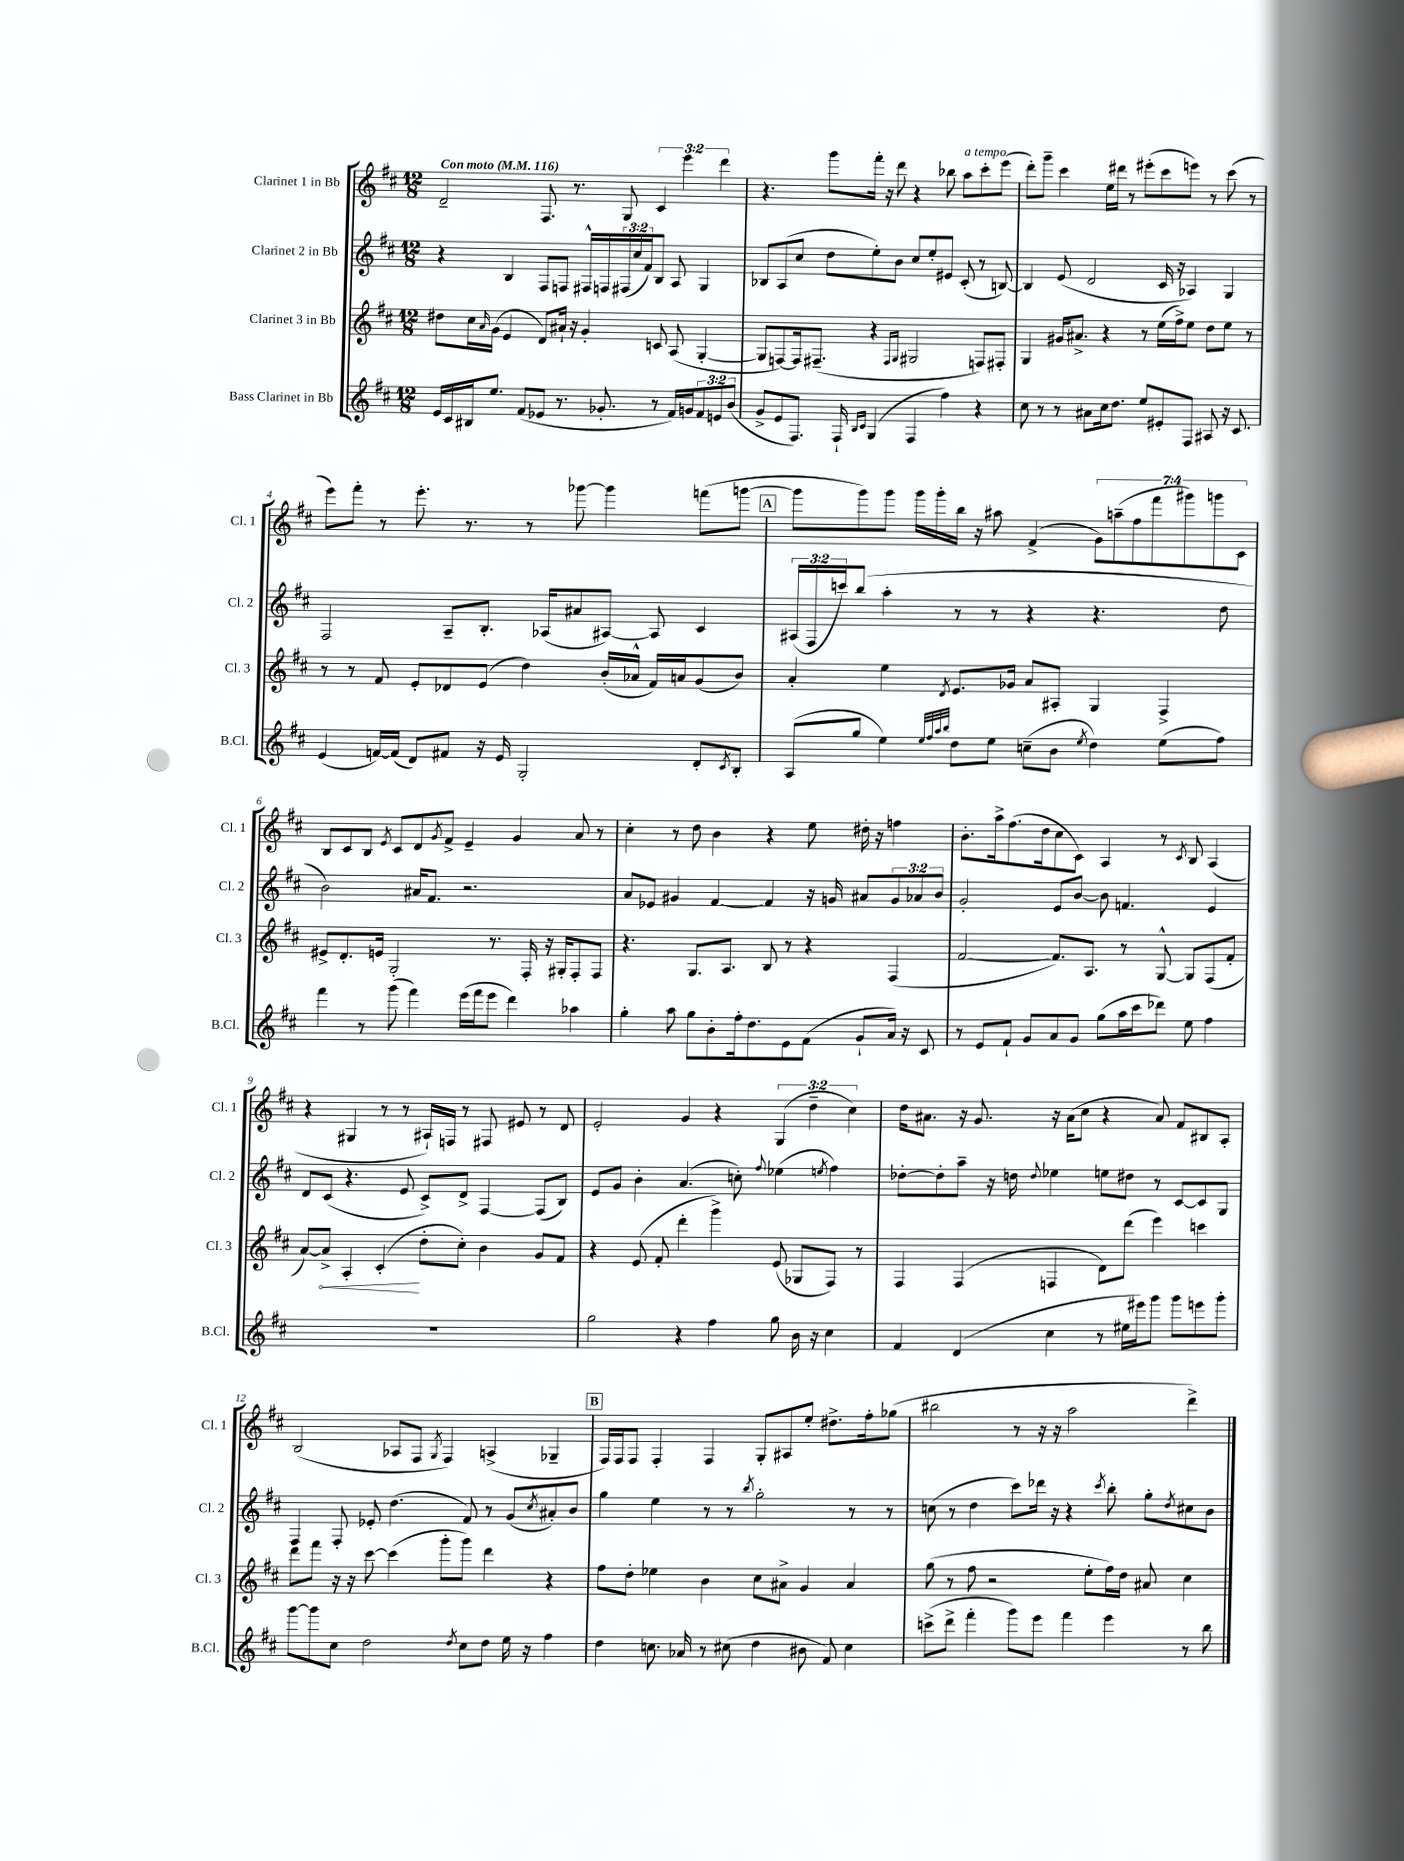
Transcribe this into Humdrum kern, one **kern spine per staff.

**kern	**kern	**kern	**kern
*staff4	*staff3	*staff2	*staff1
*clefG2	*clefG2	*clefG2	*clefG2
*k[f#c#]	*k[f#c#]	*k[f#c#]	*k[f#c#]
*M12/8	*M12/8	*M12/8	*M12/8
*MM116	*MM116	*MM116	*MM116
16e	8dd#	4r	2d~
16c#	.	.	.
16B#	16cc#	.	.
.	16qqa	.	.
8.ee	(16g	.	.
.	4e	4B	.
(8f#	.	.	.
8e-	8d)	8F#	8.F#
8.r	16a#`	8F	.
.	16r	.	8.r
.	4g'	16F#^^	.
8.g-'	.	16F	.
.	.	(24F#	8G
.	.	24cc#	.
.	.	24f#)	.
8r	8c	8B	6c#
16f#)	(8A	8A	.
.	.	.	6eee
16g	.	.	.
12f#	[4G'	4G	.
12e	.	.	6ddd
(12b	.	.	.
=	=	=	=
8g^	8G]	8B-	4.r
8e	[8F)	(8A	.
8.F#)	16F]	8cc#	.
.	(8.F#~	.	.
.	.	8dd	8ggg
16F#`	.	.	.
16qqB	.	.	.
16qqc#	.	.	.
(4G	4r	8ee')	16fff#'
.	.	.	16r
.	.	8b	8ddd
.	16qqF#	.	.
.	16qqG	.	.
4F#	2G#	8cc#	4r
.	.	8ee'	.
4ff#)	.	8e#	8bb-
.	.	(8c#'	8aa
4r	8F)	8r	8ccc#'
.	8F#'	[8B)	(8eee
=	=	=	=
8cc#	4G	4B]	8ddd')
8r	.	.	8ggg~
8r	16g#	(8e	4ccc#
.	8.a#^	.	.
8a#	.	2d	.
16cc#	4r	.	16ee
8.dd	.	.	16ddd#
.	.	.	8r
8ee	8r	.	(8eee#'
8e#'	(16ee	16c#	8ccc#
.	16ff#^)	16r	.
8F#	8ee	4A-)	8eee)
8A#	8dd	.	8r
16r	8ee	4G	(8ccc#
8.c#	.	.	.
.	8r	.	8r
=	=	=	=
(4e	8r	2F#	8eee)
.	8r	.	8fff#'
[16f)	8f#	.	8r
(16f]	.	.	.
8d)	8e'	.	8.eee'
8f#	8d-	8A~	.
.	.	.	8.r
16r	(8e	8.B'	.
16e	.	.	.
2G'	4dd)	.	8r
.	.	(16A-	.
.	.	8a#	[8ggg-
.	(16b'	[8A#)	4ggg-]
.	16a-^^	.	.
.	16f#)	8A#]	.
.	16a	.	.
8d'	(8g	4c#	(8fff
8qc#	.	.	.
8B'	8b)	.	[8ggg
=	=	=	=
(8A	4a'	(24A#	8ggg]
.	.	24F#	.
.	.	24ccc)	.
8gg	.	(8bb	8ggg)
4ee)	4ee	4aa'	8ggg
.	.	.	16ggg
.	.	.	16ggg'
32qqee	.	.	.
32qqff#	.	.	.
32qqaa	.	.	.
32qqbb	8qd	.	.
8dd	8.e	8r	16bb
.	.	.	16r
8ee	.	8r	8aa#
.	16g-	.	.
(8cc~	8a	4r	(4f#^
8b	8A#'	.	.
8qee	.	.	.
4dd)	4G	4.r	14g)
.	.	.	(14aa~
.	.	.	14ff#
.	.	.	14fff#
(8ee	4F#^	.	.
.	.	.	14ggg#)
.	.	.	14ggg
8ff#)	.	8dd	.
.	.	.	14c#
=	=	=	=
4fff#	8e#^	2b)	8B
.	8.d'	.	8c#
8r	.	.	8B
.	16e	.	.
.	.	.	8qe
(8ggg	2G'	.	8c#
4fff#)	.	16a#	8d
.	.	8.f#	.
.	.	.	8qg
.	.	.	8f#^
(16eee	.	2.r	4e~
16fff#	.	.	.
8eee	8.r	.	.
4ddd)	.	.	4g
.	16F#'	.	.
.	16r	.	.
.	16G#'	.	.
4aa-	8F#'	.	8a
.	8F#	.	8r
=	=	=	=
4gg'	4.r	8a	4cc#'
.	.	8e-	.
8aa	.	4g#	8r
8gg	8.G	.	8dd
8b'	.	[4f#	4b
.	8.A	.	.
16ff#'	.	.	.
8.dd	.	.	.
.	8B	4f#]	4r
8e	8r	.	.
(8f#	4r	16r	8ee
.	.	16g	.
8g`	.	8a#	16dd#'
.	.	.	16r
16a)	(4F#	12g	4ff
16r	.	.	.
.	.	12a-	.
8c#	.	.	.
.	.	12b	.
=	=	=	=
8r	[2f#	2g'	8.b'
8e	.	.	.
.	.	.	16aa^
8f#`	.	.	(8.ff#
8g	.	.	.
.	.	.	16dd
8a	8.f#])	8e	8cc#
8g	.	[8b	8c#)
.	8.A	.	.
(8gg	.	8b]	4A
16aa	8r	4.f	.
16ccc#	.	.	.
8ddd-)	[8G^^	.	8r
.	.	.	8qc#
8ee	8G]	.	8B
4ff#	(8F#	4e	(4A
.	8f#'	.	.
=	=	=	=
1.r	[8a)	8d	4r
.	8a^]	(8c#	.
.	4A'	4.r	4G#
.	(4c#'	.	8r
.	.	8e	8r
.	8dd'	8c#^)	16A#`)
.	.	.	16F
.	8cc#')	8d^	8r
.	4b	[4F#	8F#
.	.	.	8e#
.	8g	(8F#]	8r
.	8f#	8B)	8d
=	=	=	=
2gg	4r	8e	2e'
.	.	8g	.
.	(8e	4b'	.
.	8f#'	.	.
4r	4ddd'	(4.a	4g
4ff#	4ggg^)	.	4r
.	.	8cc')	.
.	.	8qqff#	.
8gg	(8e	(4ee-	(6G
16b	8G-	.	.
.	.	.	6dd~
16r	.	.	.
.	.	8qee	.
4cc#	8F#)	4ff#)	.
.	.	.	6cc#)
.	8r	.	.
=	=	=	=
4f#	4F#	[8dd-'	16dd
.	.	.	8.a#
.	.	8dd-']	.
(4d	(4F#	8aa~	16r
.	.	.	8.g
.	.	16r	.
.	.	16dd	.
.	.	8qqdd	.
4cc#	4F	4ee-	16r
.	.	.	(16a#
.	.	.	8cc#
8r	8d)	8ee	4r
16ee#	(8ddd	8dd#	.
16eee#)	.	.	.
8ggg	4eee)	8r	8a#)
8ggg	.	[8c#	8f#
8eee	4ccc	8c#]	8B#
8ggg'	.	8G	8A'
=	=	=	=
[8ggg	8ddd	4F#	(2B
8ggg]	8fff#	.	.
8cc#	16r	8F#'	.
.	16r	.	.
2dd	[8ccc#	8e-'	.
.	(4ccc#]	(4.dd	8A-
.	.	.	8F#
.	.	.	8qG
.	8ggg'	.	4F#)
8qdd	.	.	.
8cc#	8ggg)	8f#)	.
8dd	4ddd	8r	(4A^
16ee	.	(8g	.
16r	.	.	.
.	.	8qcc#	.
4ff#	4r	8a#')	4G-~
.	.	8b	.
=	=	=	=
4dd	8ff#	4gg	16F#)
.	.	.	16F#
.	8dd'	.	8F#
8.cc	4ee-	4ee	4F#'
16a-	.	.	.
8r	4b	8r	4F#
(8cc#	.	8r	.
.	.	8qbb	.
4dd	8cc#	2gg'	8G'
.	8a#^	.	8A#
8b#	4g	.	8ee'
8f#)	.	.	8.dd#^
4cc#	4a#	8r	.
.	.	.	16ff#'
.	.	8r	(8gg-
=	=	=	=
(8ccc^	(8gg	(8cc	2bb#
8ddd^	8r	8r	.
4fff#'	8ff#	4dd	.
.	2r	.	.
8ggg)	.	8ccc#)	8r
8eee	.	16ddd-	16r
.	.	16r	16r
4fff#	.	4r	2aa
.	8ee'	.	.
.	.	8qccc#	.
4eee	16ff#)	8bb'	.
.	16dd	.	.
.	8a#	8gg'	.
.	.	8qdd	.
8r	4cc#	8cc#	4ddd^)
8bb	.	8b	.
==	==	==	==
*-	*-	*-	*-
